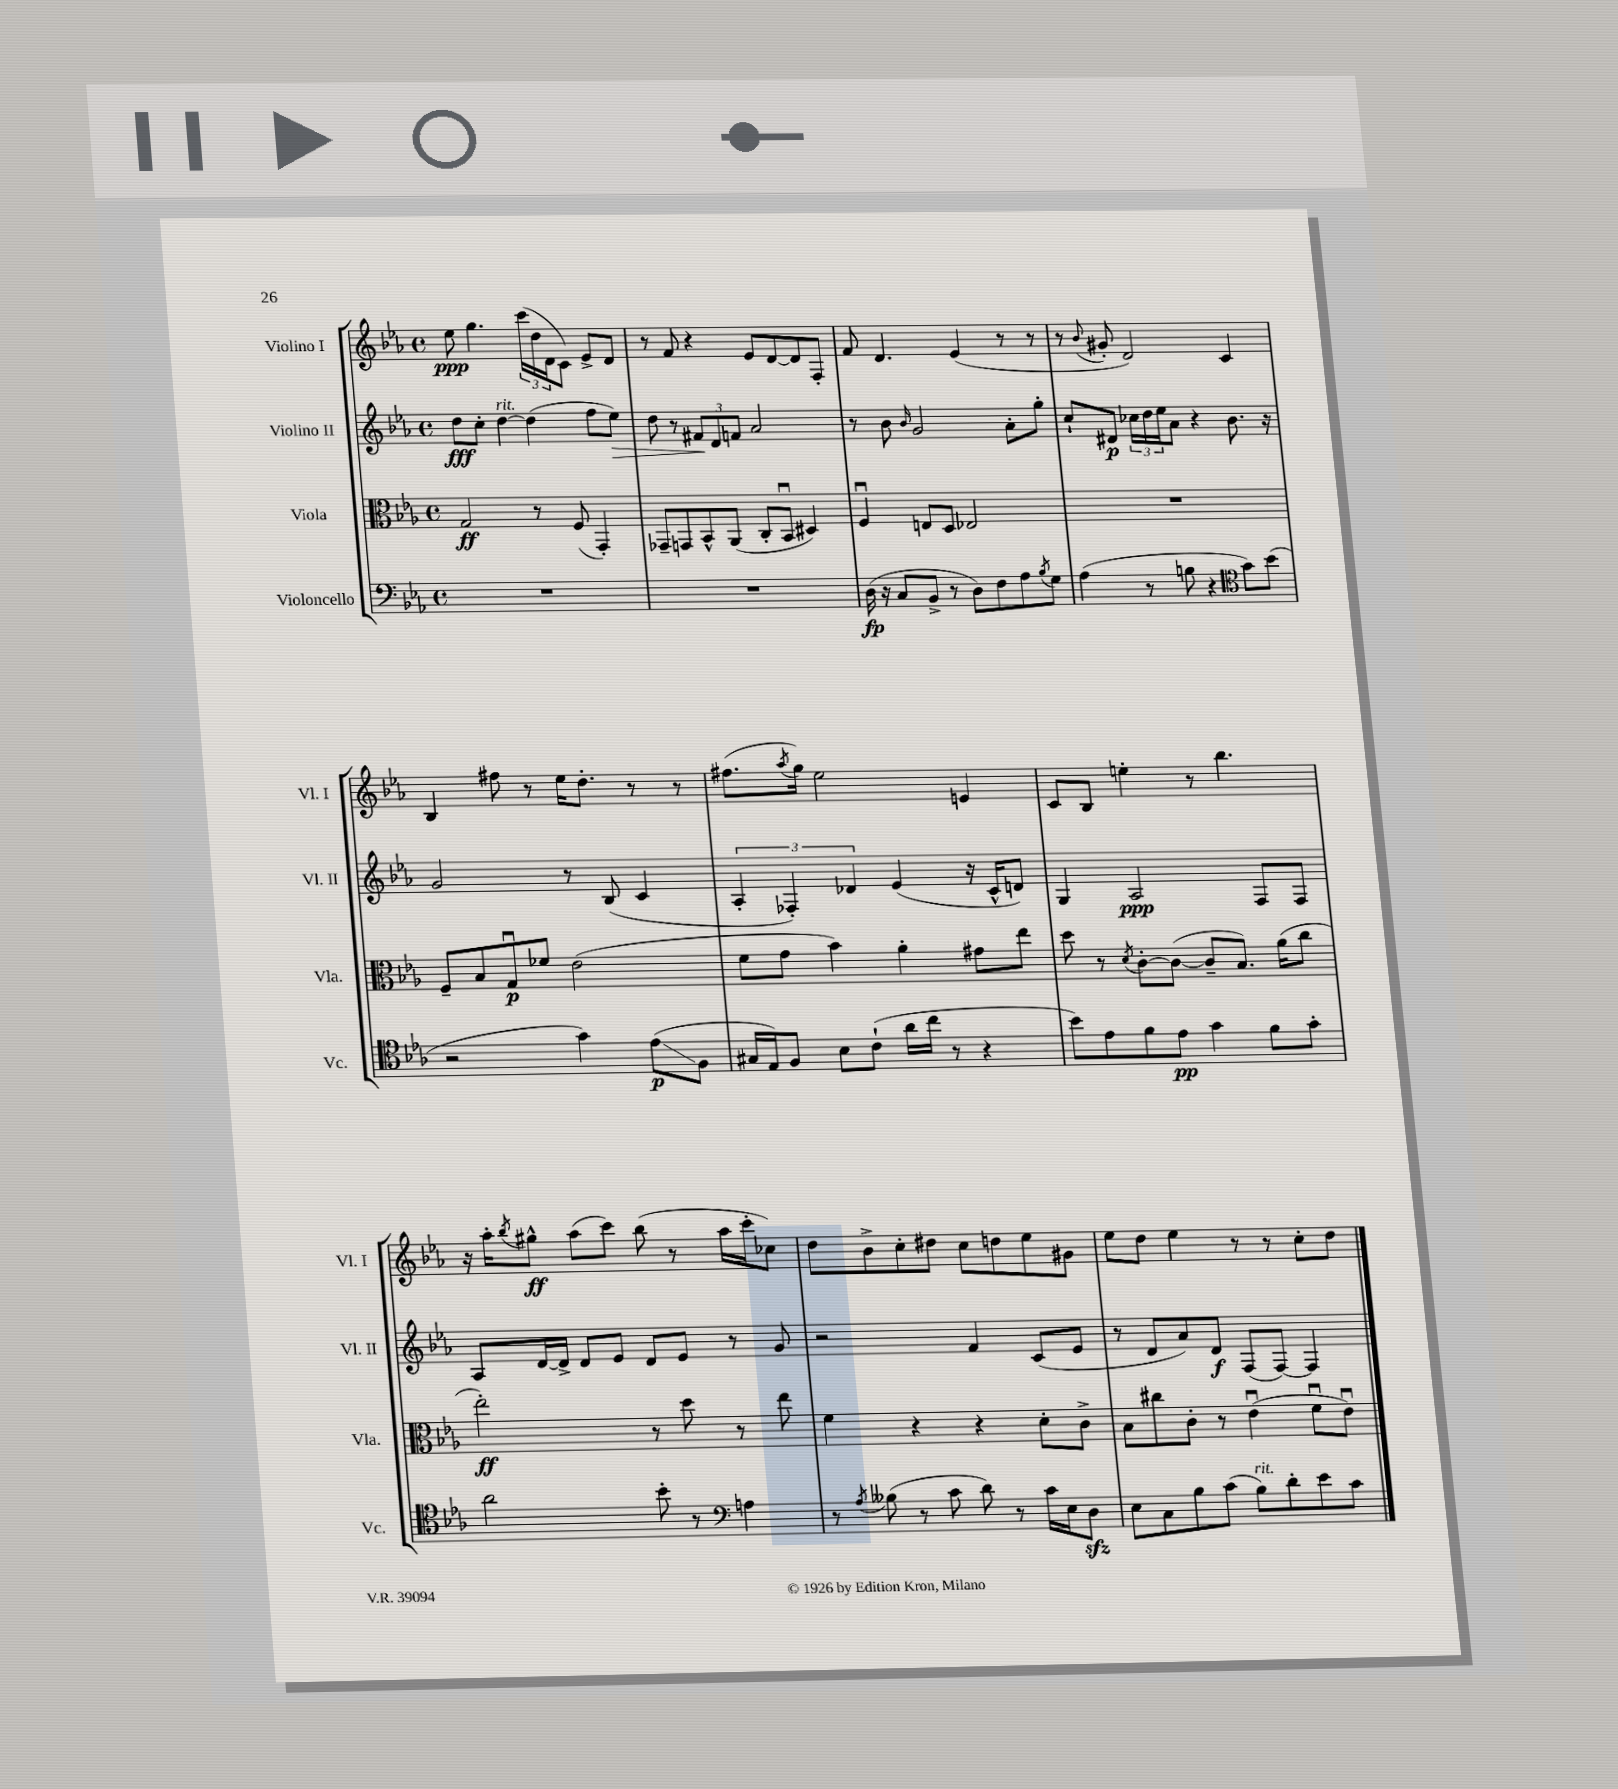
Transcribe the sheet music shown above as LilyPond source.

<<
\new StaffGroup <<
\new Staff = "s0" \with { instrumentName = "Violino I" shortInstrumentName = "Vl. I" } {
    \clef treble \key ees \major \defaultTimeSignature \time 4/4
    ees''8\ppp g''4. \tuplet 3/2 { c'''16( d''16 d'16 } c'8) ees'8-> d'8 |
    r8 f'8 r4 ees'8 d'8~ d'8 f8-. |
    f'8 d'4. ees'4( r8 r8 |
    r8 \appoggiatura { bes'8 } gis'8-. d'2) c'4 |
    bes4 fis''8 r8 ees''16 d''8.-. r8 r8 |
    fis''8.( \acciaccatura { aes''8 } g''16) ees''2 e'4 |
    c'8 bes8 e''4-. r8 bes''4. |
    r16 aes''16-. \acciaccatura { bes''8 } gis''8-^\ff aes''8( c'''8) bes''8( r8 aes''16 c'''16-. ces''8) |
    d''8 bes'8-> c''8-. dis''8 c''8 d''8 ees''8 gis'8 |
    ees''8 d''8 ees''4 r8 r8 c''8-. d''8 \bar "|." |
}
\new Staff = "s1" \with { instrumentName = "Violino II" shortInstrumentName = "Vl. II" } {
    \clef treble \key ees \major \defaultTimeSignature \time 4/4
    d''8\fff c''8-. d''4~^\markup { \italic "rit." } d''4( f''8 ees''8\>) |
    d''8 r8 \tuplet 3/2 { fis'8\! d'8 f'8 } aes'2 |
    r8 bes'8 \grace { bes'16 } g'2 aes'8-. g''8-. |
    c''8-! dis'8\p \tuplet 3/2 { ces''16 d''16 ees''16 } aes'8 r4 bes'8. r16 |
    g'2 r8 bes8( c'4 |
    \tuplet 3/2 { aes4-. fes4-.) des'4 } ees'4( r16 c'16-^ d'8) |
    g4 aes2\ppp f8 f8 |
    aes8 d'16~ d'16-> d'8 ees'8 d'8 ees'8 r8 g'8 |
    r2 f'4 c'8( ees'8 |
    r8 d'8 aes'8) d'8\f f8( f8~) f4 \bar "|." |
}
\new Staff = "s2" \with { instrumentName = "Viola" shortInstrumentName = "Vla." } {
    \clef alto \key ees \major \defaultTimeSignature \time 4/4
    g2\ff r8 f8( g,4-.) |
    ges,8-- g,8 bes,8-^ aes,8( c8-. bes,8\downbow dis4) |
    f4\downbow e8 d8 ees2 |
    R1 |
    f8-- bes8 g8\downbow\p fes'8 ees'2( |
    f'8 g'8 bes'4) aes'4-. gis'8 ees''8 |
    d''8 r8 \acciaccatura { d'8 } c'8~-. c'8~( c'8-- bes8.) aes'16( c''8 |
    ees''2-.\ff) r8 d''8 r8 ees''8 |
    f'4 r4 r4 d'8-. c'8-> |
    bes8 cis''8 c'8-. r8 ees'4\downbow( f'8\downbow ees'8\downbow) \bar "|." |
}
\new Staff = "s3" \with { instrumentName = "Violoncello" shortInstrumentName = "Vc." } {
    \clef bass \key ees \major \defaultTimeSignature \time 4/4
    R1 |
    R1 |
    d16\fp( r16 c8 bes,8-> r8 d8) f8 aes8 \acciaccatura { bes8 } g8 |
    aes4( r8 b8 r4 \clef tenor g'8) bes'8( |
    r2 g'4) ees'8\glissando\p( f8 |
    gis16 ees16) f8 bes8 c'8-!( aes'16 c''16 r8 r4 |
    bes'8) ees'8 f'8 ees'8\pp g'4 f'8 g'8-. |
    aes'2 bes'8-. r8 \clef bass a4 |
    r8 \acciaccatura { aes8 } beses8( r8 c'8 d'8) r8 c'16 ees16 d8\sfz |
    ees8 c8 bes8 c'8( bes8^\markup { \italic "rit." }) d'8-. ees'8 c'8 \bar "|." |
}
>>
>>
\layout { \context { \Score \remove "Bar_number_engraver" } }
